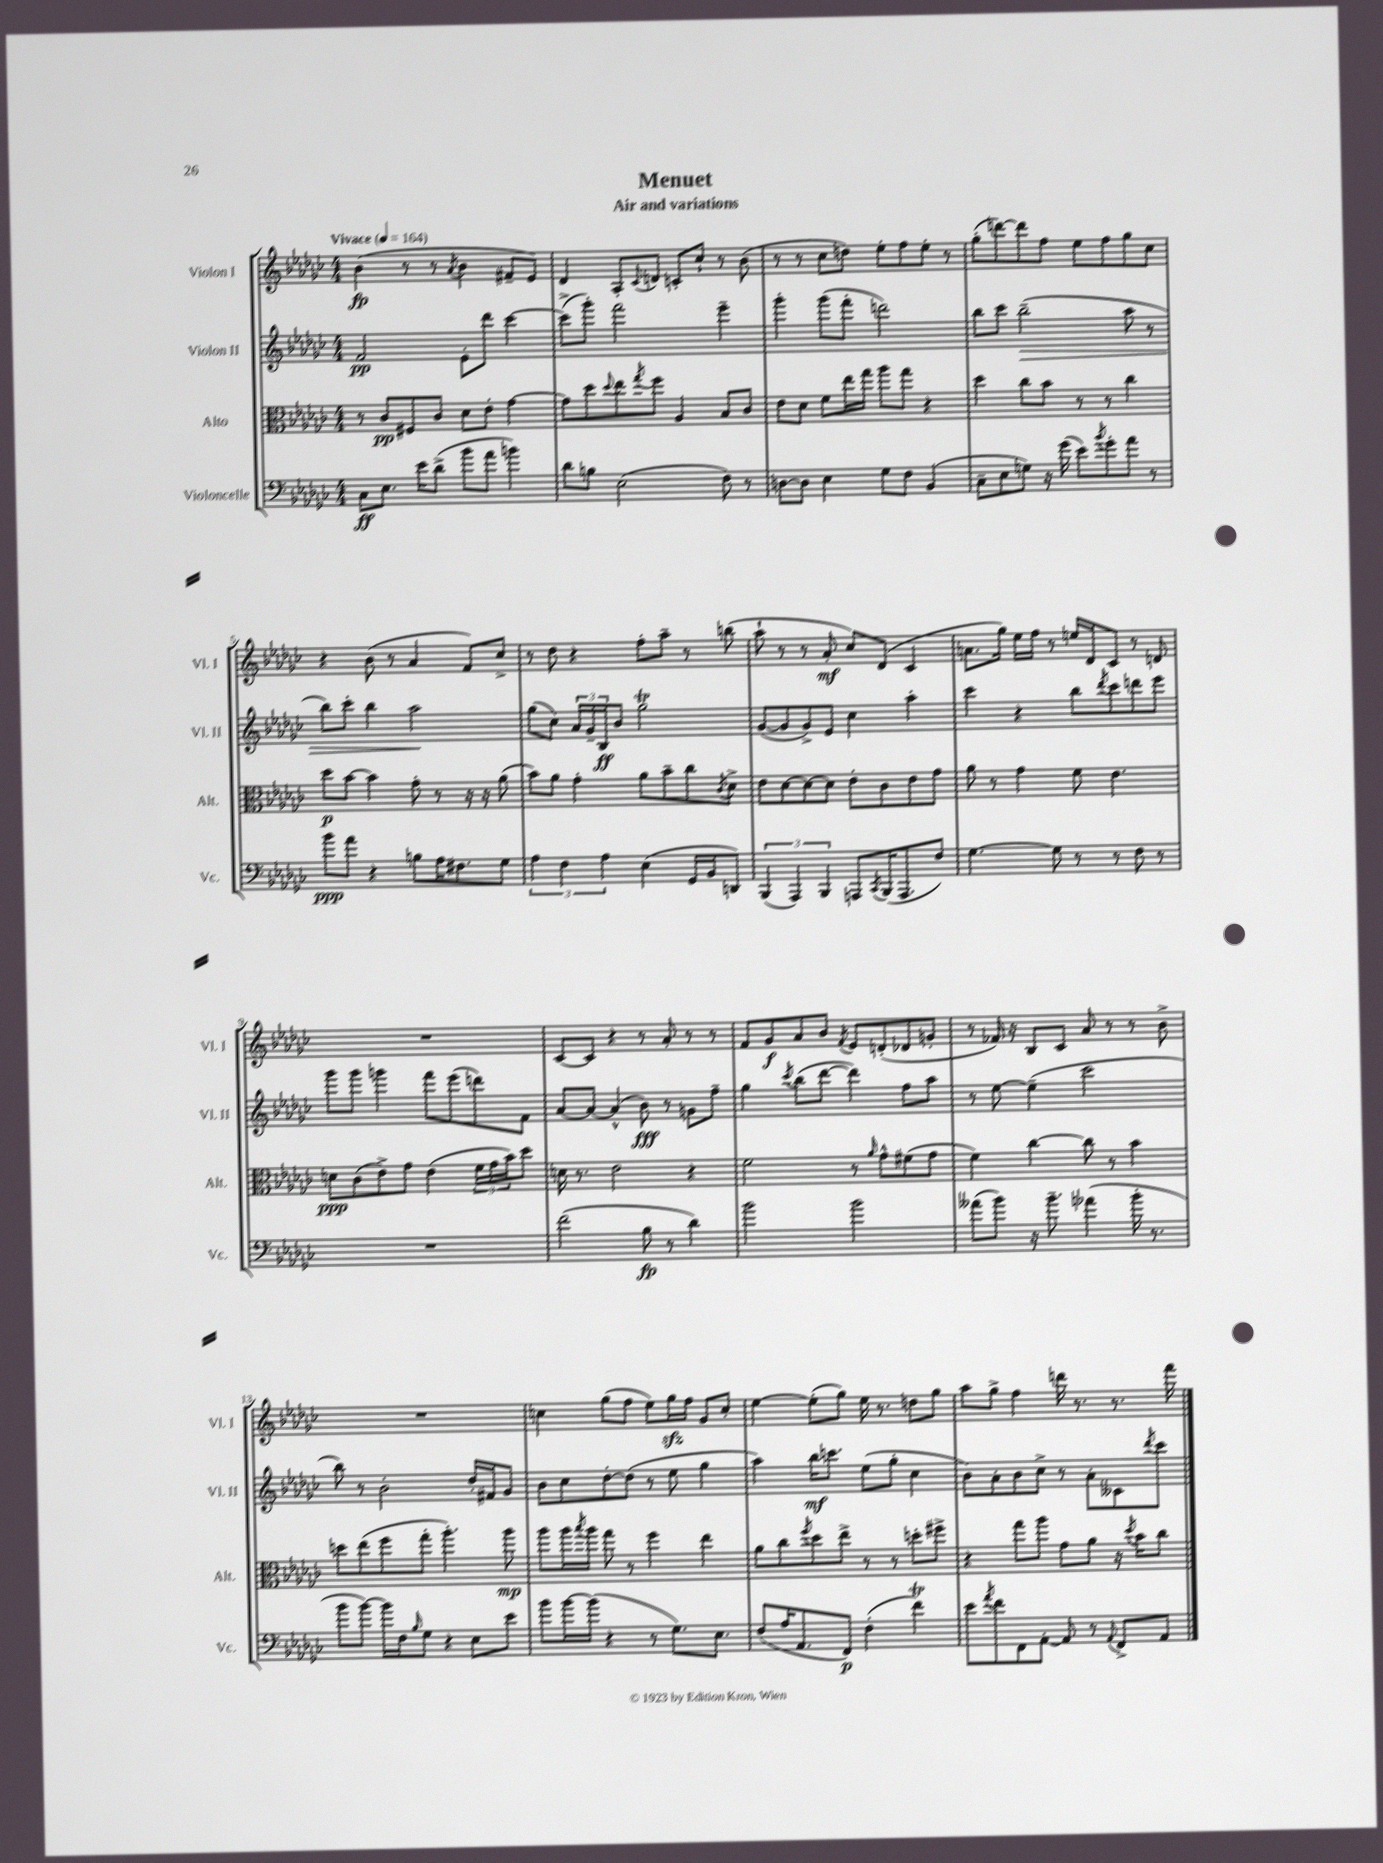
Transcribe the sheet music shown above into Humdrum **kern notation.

**kern	**kern	**kern	**kern
*staff4	*staff3	*staff2	*staff1
*clefF4	*clefC3	*clefG2	*clefG2
*k[b-e-a-d-g-c-]	*k[b-e-a-d-g-c-]	*k[b-e-a-d-g-c-]	*k[b-e-a-d-g-c-]
*M4/4	*M4/4	*M4/4	*M4/4
*MM164	*MM164	*MM164	*MM164
8C-	8r	2f	(4b-
8.E-	8c-	.	.
.	8F#	.	8r
16e-	.	.	.
(8d-^	8c-	.	8r
.	.	.	8qa-
8b-	8d-	8e-'	4b-
8a-	8e-'	8ddd-	.
4b)	[4g-	[4ccc-	8f#~
.	.	.	8e-)
=	=	=	=
8d-	8g-]	(8ccc-^]	4d-
8B	8dd-	8ggg-')	.
.	8qqdd-	.	.
(2E-	8ee-	2fff	8A-'
.	8qgg-	.	8qqc-
.	8ff	.	8d
.	4A-	.	8c'
.	.	.	8cc-`
8F)	8B-	4eee-~	8r
8r	8c-	.	(8b-
=	=	=	=
[8D	8e-	4ggg-'	8r
8D]	8d-	.	8r
4E-	8f	(8ggg-	8cc-
.	16ee-	8fff'	8dd)
.	16gg-	.	.
8G-	8aa-	2ddd)	8ee-'
8F	8gg-	.	8ff
(4BB-	4r	.	8ee-'
.	.	.	8r
=	=	=	=
8C-~	4dd-	8bb-	(8gg-'
8E-	.	8ccc-	[8ddd)
8G)	8cc-	(2bb-~	8ddd]
16r	8b-	.	8ff
(16g-	.	.	.
8e-)	8r	.	8ee-
8qb-	.	.	.
8g-'	8r	.	8ff
8a-	4cc-	8aa-	8gg-
8r	.	8r	8cc-
=	=	=	=
8b-	8dd-	8bb-)	4r
8a-	[8b-	8ccc-'	.
4r	4b-]	4bb-	(8b-
.	.	.	8r
8B	8g-'	2aa-	4a-
16A-	8r	.	.
8.F#	.	.	.
.	16r	.	8f)
.	16r	.	.
8G-	(8a-	.	8cc-^
=	=	=	=
6A-	8b-)	(8gg-	8r
.	8a-	8cc-)	8dd-
6F	.	.	.
.	4g-'	24a-	4r
.	.	24g-~	.
6A-	.	24B-	.
.	.	8b-	.
(4E-	8a-	2gg-	8ff'
.	8b-~	.	8aa-~
16GG-	8cc-	.	8r
16BB-	.	.	.
.	8qc-	.	.
8DD)	8d-^	.	(8bb
=	=	=	=
(6BBB-	8e-	([8g-	8aa-`
.	[8d-	8g-]	8r
6AAA-)	.	.	.
.	8d-_	8g-^)	8r
6BBB-	.	.	.
.	8d-]	8e-	8a-'
8AAA	8e-'	4cc-	8cc-)
8qCC-	.	.	.
(16BBB-	8c-	.	(8d-
8.AAA	.	.	.
.	8e-	4aa-'	4c-
8F)	8g-	.	.
=	=	=	=
[4.G-	8a-	4ccc-	8.a
.	8r	.	.
.	.	.	16gg-)
.	4g-	4r	16ee-
.	.	.	16ff
8G-]	.	.	8r
8r	8f	8bb-	16ee
.	.	.	16d-
.	.	8qddd-	.
8r	4.e-	8ccc-	8c-
8F	.	8ddd	8r
8r	.	8eee-	8d
=	=	=	=
1r	8d	8ggg-	1r
.	(8c-	8ggg-	.
.	8e-^)	4ggg	.
.	8g-	.	.
.	(4e-	8fff	.
.	.	(8eee-	.
.	24f	8ddd)	.
.	24g-	.	.
.	24b-)	.	.
.	8dd-	8f	.
=	=	=	=
(2f	16d	[8a-	[8c-
.	8.r	.	.
.	.	8a-_	8c-]
.	2e-	(4a-^^]	4r
8B-	.	8b-)	8r
8r	.	8r	8a-'
4d-)	4r	8g	8r
.	.	8ff~	8r
=	=	=	=
2b-	2f	4gg-	8f
.	.	.	8g-
.	.	8qccc-	.
.	.	(8bb-	8a-
.	.	[8ddd-	8b-
.	.	.	8qf
2b-	8r	4ddd-])	8e-
.	16qqa-	.	.
.	8g-^^	.	(8d'
.	(8f#	8ff	8d-
.	8g-	8aa-	8g'
=	=	=	=
(8a--	4f)	8r	8r
8b-)	.	[8ee-	16f-)
.	.	.	16r
16r	[4cc-	(4ee-~]	8B-
8.b-~	.	.	.
.	.	.	8c-
(4a-	8cc-]	2ccc-	8a-
.	8r	.	8r
16b-'	4b-	.	8r
8.r	.	.	.
.	.	.	8b-^
=	=	=	=
8b-	8dd	8bb-)	1r
[8b-)	(8ee-	8r	.
16b-]	8ff	2b-'	.
16F	.	.	.
16qqB-	.	.	.
8G-	8gg-'	.	.
4r	4.aa-')	.	.
8E-	.	16dd-'	.
.	.	16f#	.
8e-	8aa-	8g-	.
=	=	=	=
8b-	8aa-	8b-	4cc
[16b-	16aa-	8cc-	.
.	8qbb-	.	.
(16b-]	16aa-	.	.
4r	8gg-	[8dd-'	(8gg-
.	8r	(8dd-]	8ff
8r	4ff	8r	8ee-)
8.G-)	.	8ee-	16gg-
.	.	.	16ff
.	4ee-	4gg-	8g-
8.E-	.	.	.
.	.	.	8cc'
=	=	=	=
(8F	8a-	4aa-)	[4ee-
16A-	8cc-	.	.
8.AA-	.	.	.
.	8qff	.	.
.	8dd-	16bb-	(8ee-']
.	.	8.ccc	.
8FF)	8ee-^	.	8gg-)
(4F'	8r	(8ee-	16ee-
.	.	.	8.r
.	8r	8gg-'	.
4f)	8dd'	4cc-	8dd
.	8ff#^	.	8gg-
=	=	=	=
8e-	4r	8b-)	8aa-
8qa-	.	.	.
8f	.	8a-'	8gg-^
8FF	8gg-	8b-	4ff
[8AA-'	8aa-	8cc-^	.
8AA-]	8g-	8r	16ddd
.	.	.	8.r
8r	8a-	8a-'	.
8qqAA-	.	.	.
8FF^	16r	8c--	8.r
.	8qdd-	.	.
.	16b-	.	.
.	.	8qddd-	.
8AA-	8cc-	8ccc-	.
.	.	.	16fff
==	==	==	==
*-	*-	*-	*-
